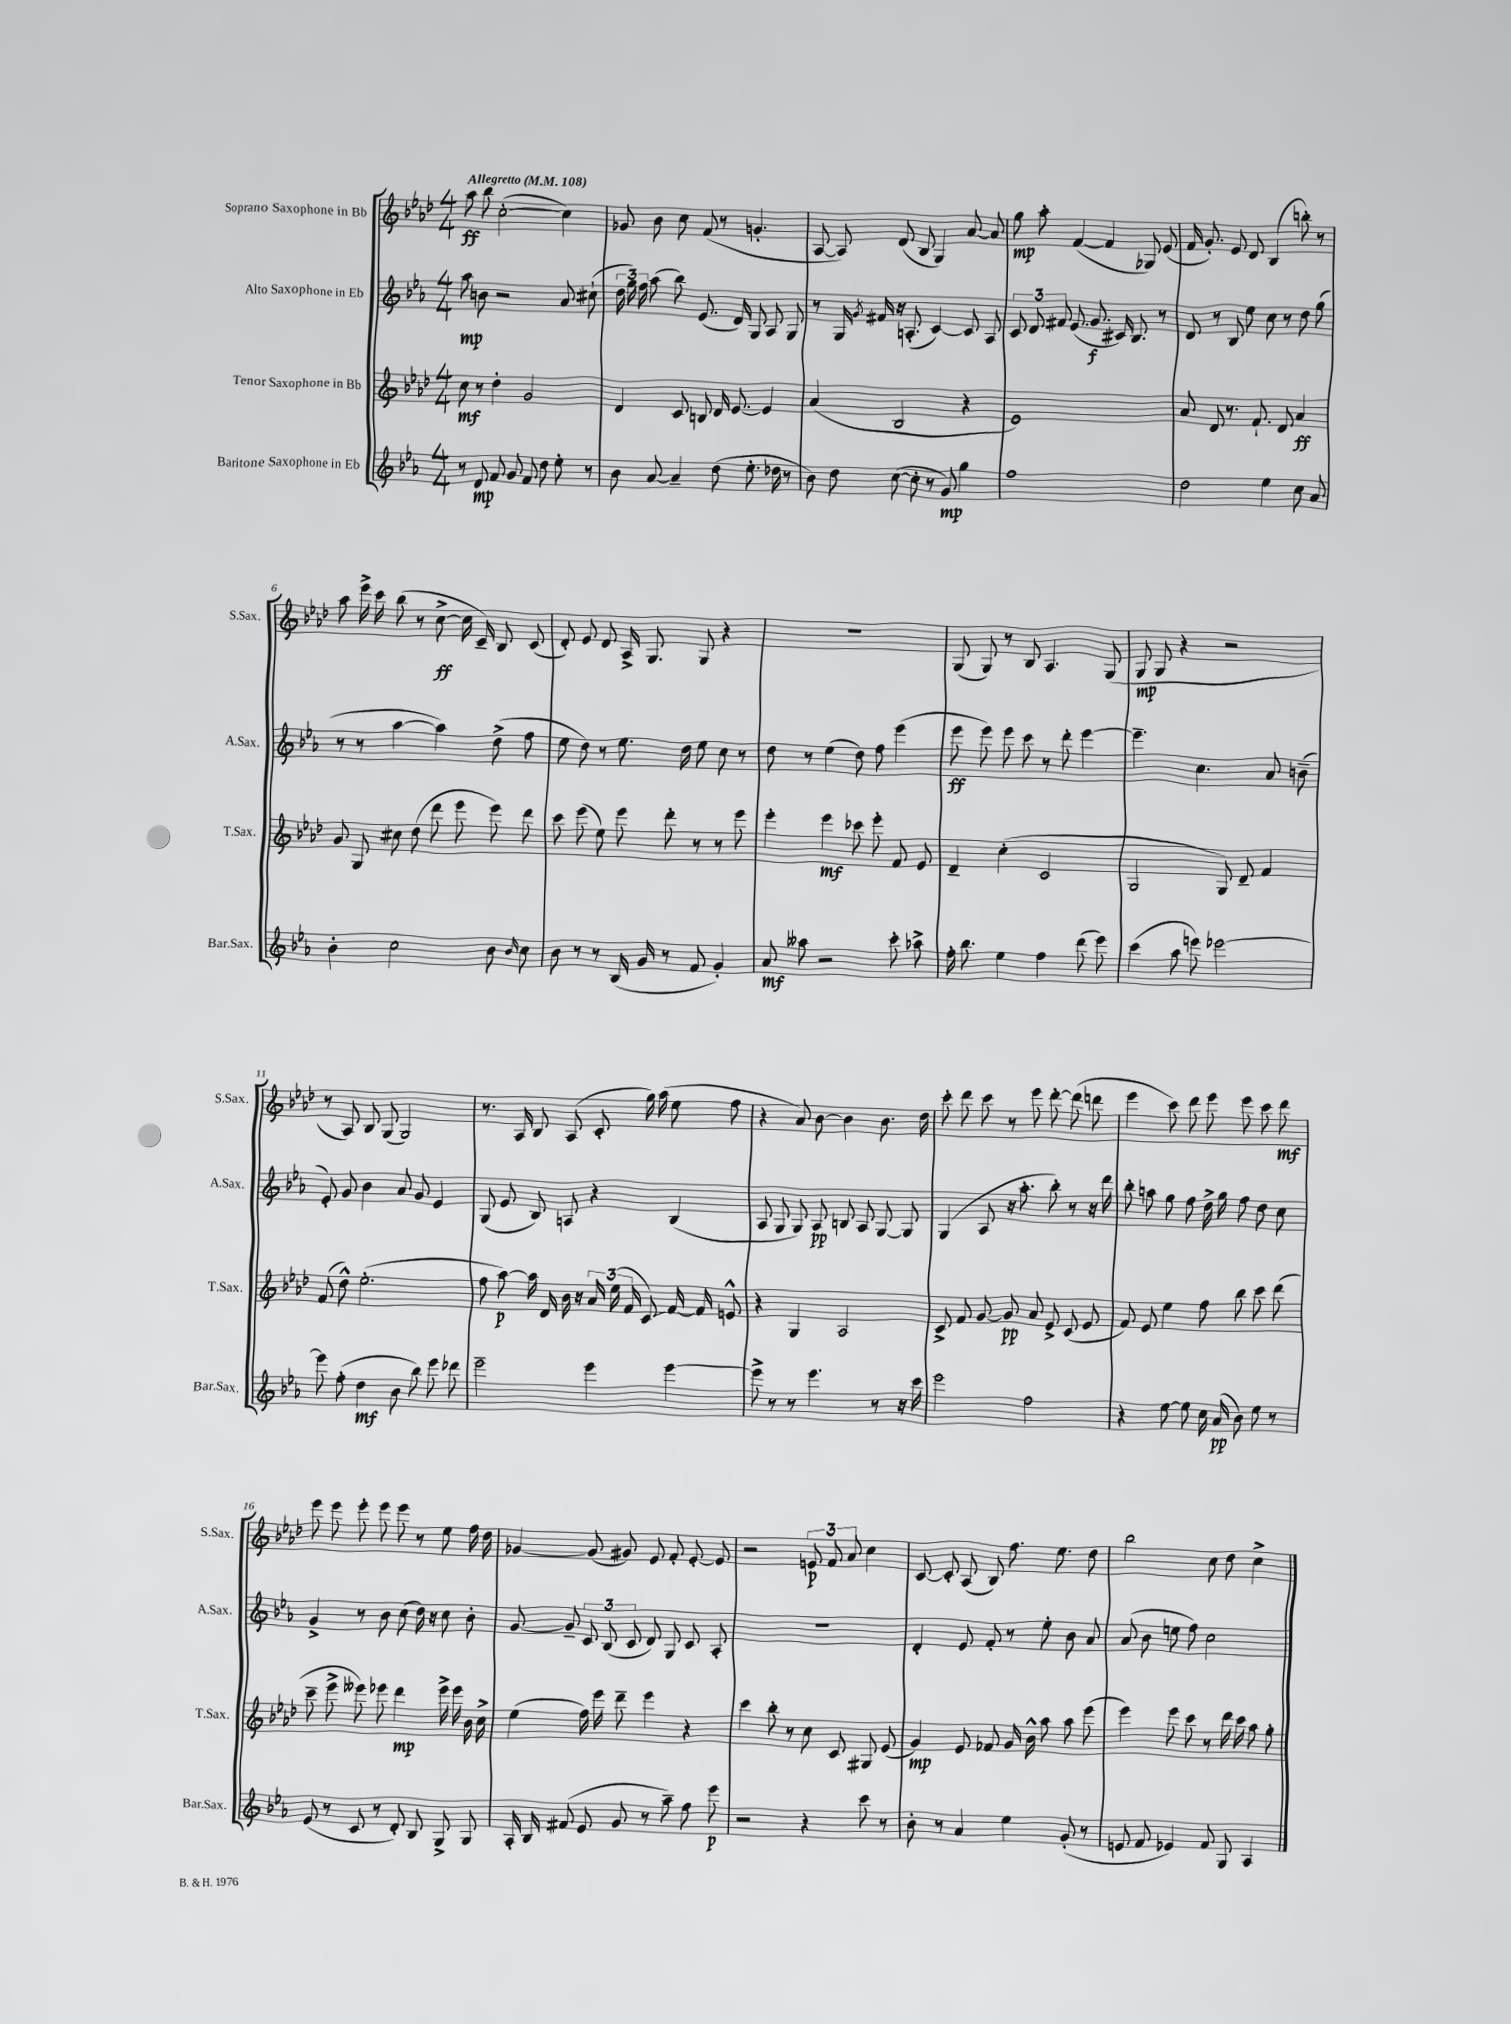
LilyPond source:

<<
\new StaffGroup <<
\new Staff = "s0" \with { instrumentName = "Soprano Saxophone in Bb" shortInstrumentName = "S.Sax." } {
    \clef treble \key aes \major \numericTimeSignature \time 4/4 \tempo "Allegretto" 4 = 108
    \autoBeamOff aes''8\ff bes''8 c''2~-.( c''4) |
    ges'8 bes'8 c''8 f'8( r8 g'4.-. |
    aes8~ aes8) des'8( bes8 g4) aes'8~ aes'8 |
    g''8\mp aes''8-. f'4~( f'4 ges8) ees'8( |
    f'16 g'8.-.) ees'8 des'8 bes4( b''8-.) r8 |
    aes''8 ees'''16-> c'''16 bes''8( r8 c''8~->\ff c''16 c'16--) bes8 c'8( |
    des'8-.) ees'8 des'8 aes16-> g8. g8 r4 |
    r1 |
    g8( g8) r8 bes8 aes4. g8( |
    g8\mp g8 r4 r2 |
    r8 aes8) bes8 g8( g2) |
    r8. aes16 bes8 aes8( c'8-. g''16) aes''16( ees''8 f''8 |
    r4 aes'8) bes'8~ bes'4 bes'8. des''16 |
    c'''8-. des'''8 c'''8 r8 ees'''8 des'''8~-. des'''8( d'''8 |
    ees'''4 c'''8) des'''8 ees'''8 ees'''8 c'''8 des'''8\mf |
    ees'''8 ees'''8 ees'''8-. ees'''8 ees'''8 r8 ees''8 f''16 des''16 |
    ges'4~ ges'8( gis'8) ees'8 f'8-. ees'8~-. ees'8 |
    r2 \tuplet 3/2 { e'8\p f'8 aes'8 } c''4 |
    c'8~ c'8-. aes8( bes8) f''8. ees''8. des''8 |
    bes''2 c''8 des''8 c''4-> \bar "|." |
}
\new Staff = "s1" \with { instrumentName = "Alto Saxophone in Eb" shortInstrumentName = "A.Sax." } {
    \clef treble \key ees \major \numericTimeSignature \time 4/4
    \autoBeamOff aes''8\mp b'8 r2 aes'8 cis''8-!( |
    \tuplet 3/2 { d''16 g''16) f''16 } aes''8( bes''8) ees'8.( d'16) g8 aes8 g8 |
    r8 g16 \acciaccatura { g'8 } fis'16 r16 a8.-.( c'4~) c'8 a8 |
    \tuplet 3/2 { c'8 d'8 fis'8 } ees'8.( g'8.\f cis'16) bes8. r8 |
    d'8 r8 bes8 ees''8 c''8 r8 d''8 g''8( |
    r8 r8 aes''4~ aes''4) d''8->( f''8 |
    ees''8 d''8) r8 ees''8. d''16 ees''8 c''8 r8 |
    d''8 r8 ees''4( d''8) f''8 ees'''4( |
    ees'''8\ff ees'''8) ees'''8 c'''8 r8 d'''8-. ees'''4~ |
    ees'''4.-- c''4. aes'8 b'8--( |
    ees'8-.) g'8 bes'4 aes'8 g'8 ees'4 |
    g8( ees'8 bes8) a8 r4 bes4( |
    aes8 g8 g8) aes8\pp b8 aes8 g8~ g8 |
    g4( aes8 r16 aes''8.-. bes''8-.) r8 r16 d'''16 |
    bes''8-. a''8 g''8 f''8 d''16-> g''16 f''8 d''8 c''8 |
    g'4-> r8 bes'8 c''8( d''16) r16 c''8 bes'8-. |
    g'8~ g'8-- \tuplet 3/2 { c'8 bes8( c'8 } d'8) g8 c'8 aes8-. |
    r1 |
    d'4-. ees'8 f'8-. r8 ees''8-. bes'8 aes'8 |
    aes'8( bes'8 e''8 f''8) c''2 \bar "|." |
}
\new Staff = "s2" \with { instrumentName = "Tenor Saxophone in Bb" shortInstrumentName = "T.Sax." } {
    \clef treble \key aes \major \numericTimeSignature \time 4/4
    \autoBeamOff c''8\mf r8 des''4-. g'2 |
    des'4 c'8 b8 des'16 ees'8.~ ees'4 |
    aes'4( bes2 r4 |
    ees'1) |
    aes'8 des'8 r8. f'8.-! des'8 aes'4\ff |
    g'8 g8 cis''8 des''8( des'''8 ees'''8 ees'''8) des'''8 |
    c'''8 ees'''8( ees''8) ees'''8 des'''8-. r8 r8 ees'''8 |
    ees'''4-. ees'''4\mf ces'''8 ees'''8-. f'8 ees'8 |
    des'4-- c''4-.( c'2 |
    g2 g8) des'8-- f'4 |
    f'8( des''8-^) ees''2.-.( |
    f''8 aes''8~\p) aes''16 des'16 bes'16 r16 \tuplet 3/2 { aes'16 ees''16( f'16 } c'8\glissando) f'16~ f'16 e'8-^ |
    r4 g4 aes2 |
    c'8-> f'8 g'8~ g'8\pp aes'8 ees'8-> c'8( ees'8 |
    f'8) ees'8 ees''4 f''8 bes''8 c'''8 des'''8( |
    c'''8-- ees'''8-> eeses'''8) ees'''8 des'''4\mp ees'''16-> ees'''16 bes'16 c''16-> |
    ees''4( f''16) ees'''16 des'''8-- ees'''4 r4 |
    c'''4 bes''8-. r8 c''8 c'8 gis8 ees'8( |
    g'4\mp) ees'8 fes'8 g'16 bes'16-^ aes''8 aes''8 ees'''8( |
    ees'''4) ees'''8 c'''8 r8 des'''16 c'''16 aes''8 g''8-. \bar "|." |
}
\new Staff = "s3" \with { instrumentName = "Baritone Saxophone in Eb" shortInstrumentName = "Bar.Sax." } {
    \clef treble \key ees \major \numericTimeSignature \time 4/4
    \autoBeamOff r8 d'8\mp f'8 g'8 f'8 d''8 ees''8-. r8 |
    bes'8 aes'8~ aes'4-- d''8( ees''8.-. des''16 r8 |
    bes'8) d''8 c''8~( c''8-. r8 g'8\mp) g''4 |
    f''1 |
    d''2 ees''4 c''8 aes'8 |
    bes'4-. c''2 bes'8 \grace { bes'16 } c''8 |
    bes'8 r8 r8 bes16( g'16 r8 f'8 g'4-.) |
    aes'8\mf aeses''8 r2 c'''8-. aes''8-> |
    f''16-. bes''8. ees''4 f''4 d'''8( ees'''8) |
    c'''4( aes''8 e'''8) ees'''2~ |
    ees'''8 f''8-.( d''4\mf bes'8 bes''8) ees'''8 des'''8 |
    ees'''2-- ees'''4 ees'''4~ |
    ees'''8-> r8 r8 ees'''4. r8 r16 c'''16 |
    ees'''2 f''2 |
    r4 ees''8~ ees''8 c''16 aes'16\pp( bes'8) ees''8 r8 |
    ees'8( r8 c'8 r8 d'8-.) bes8 g8-> g8 |
    aes16-. bes16 fis'8( ees'8 g'8 r8 aes''8--) f''8 ees'''8\p |
    r2 r4 c'''8 r8 |
    bes'8-. r8 aes'4 ees''4 g'8-.( r8 |
    e'8 f'8 ees'4) f'8 g8 aes4 \bar "|." |
}
>>
>>
